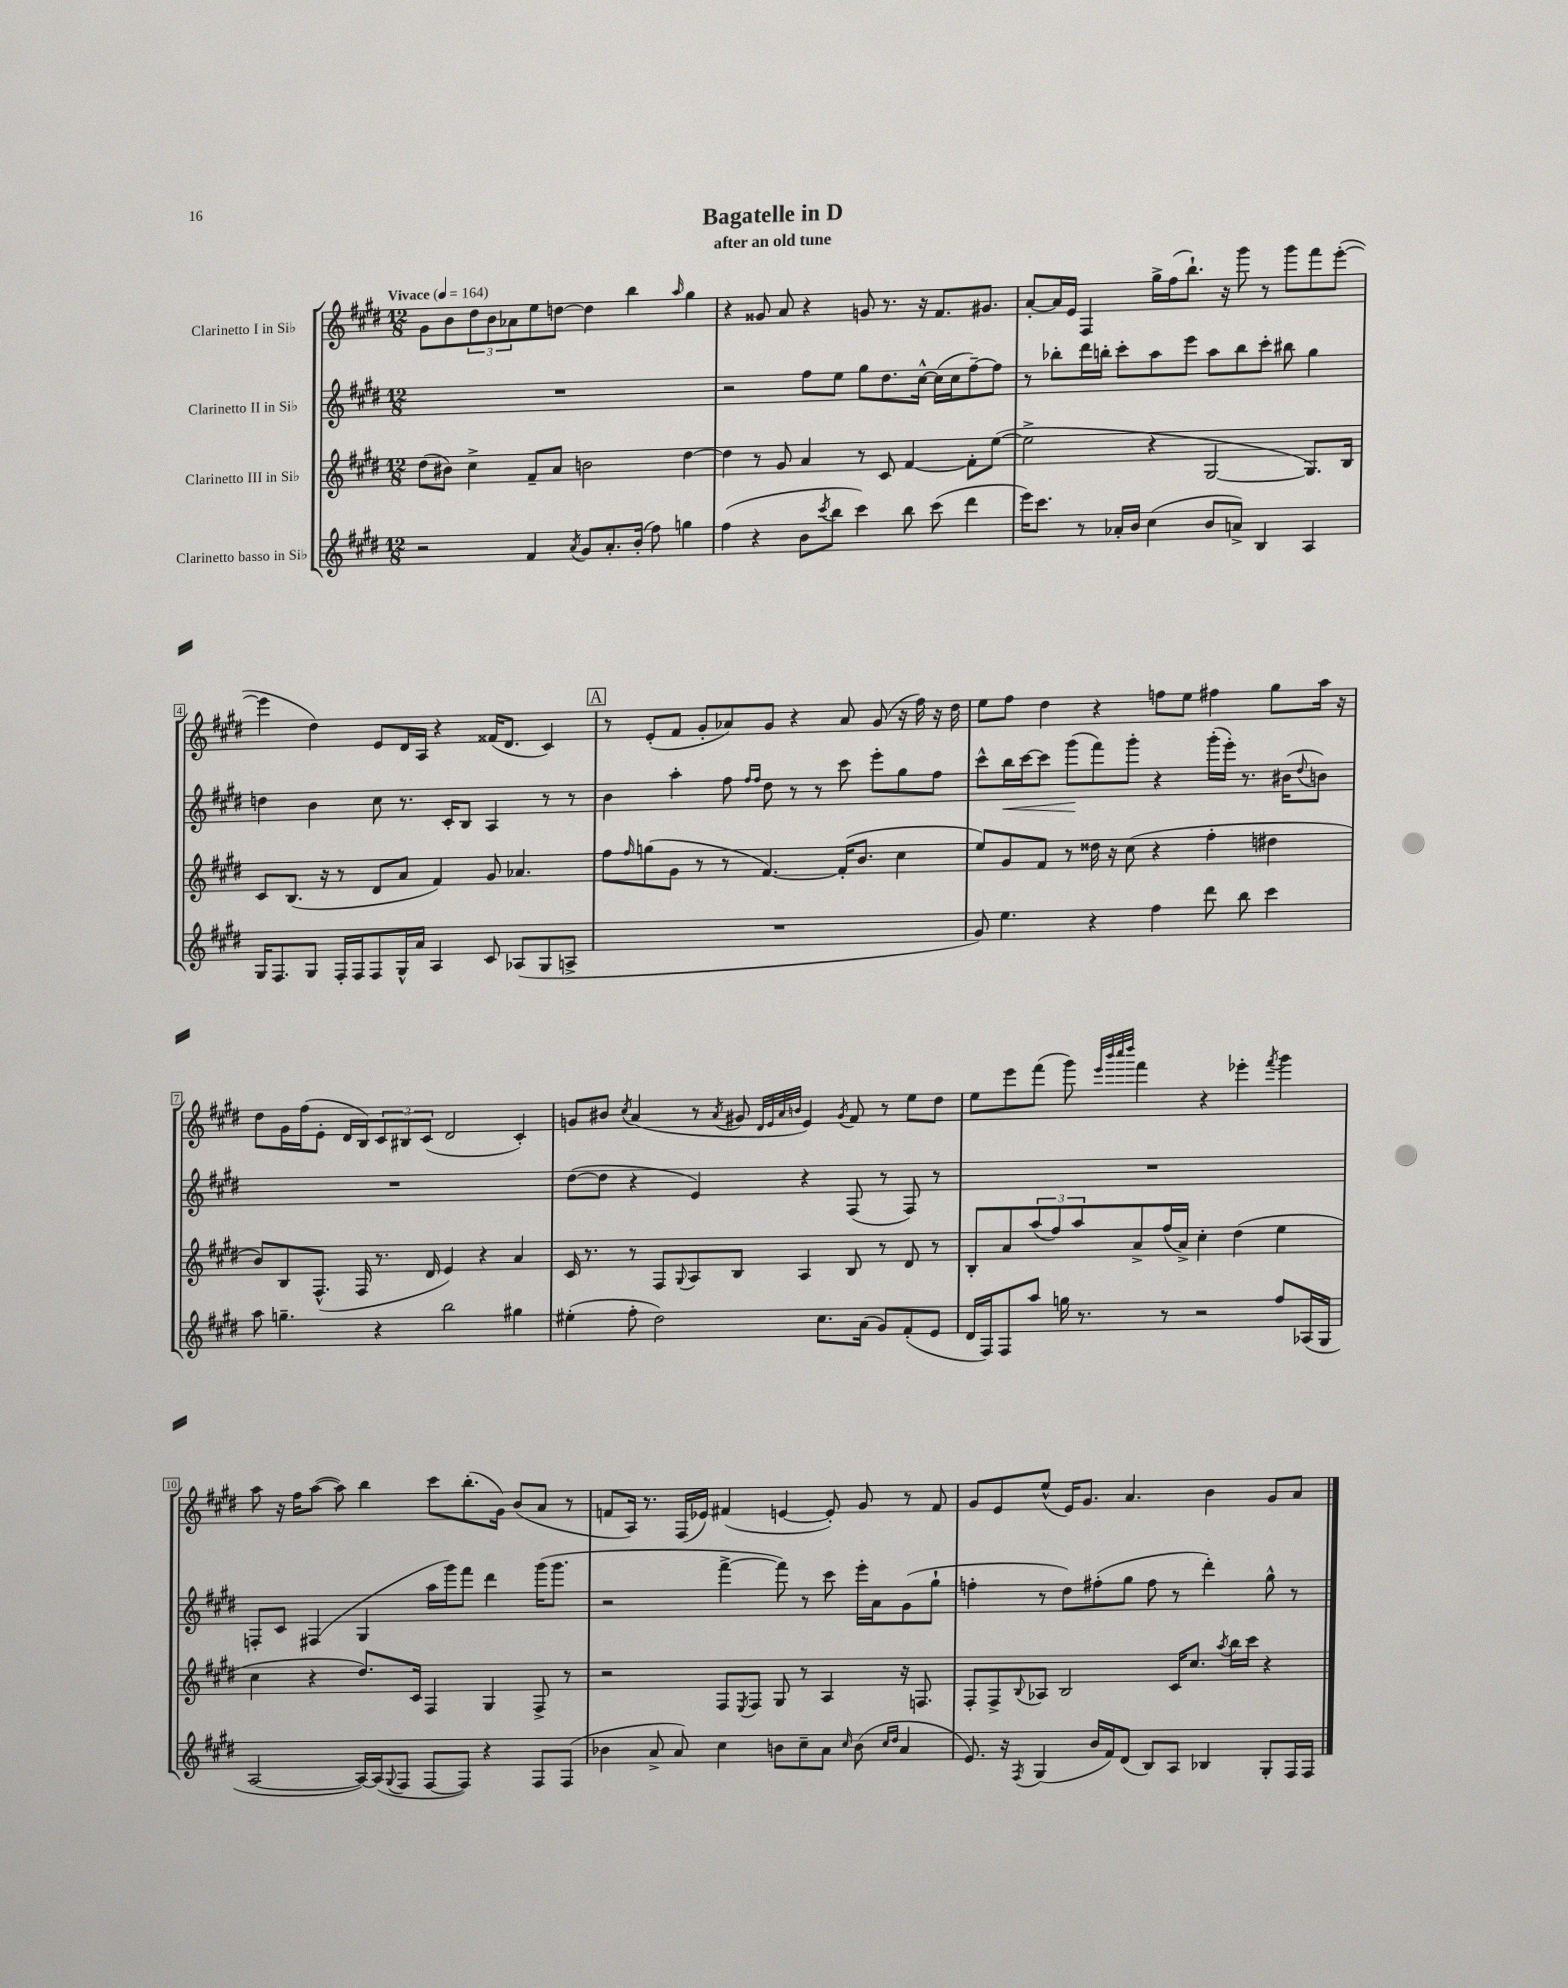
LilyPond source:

\header { title = "Bagatelle in D" subtitle = "after an old tune" }
<<
\new StaffGroup <<
\new Staff = "s0" \with { instrumentName = "Clarinetto I in Sib" } {
    \clef treble \key e \major \numericTimeSignature \time 12/8 \tempo "Vivace" 4 = 164
    gis'8 b'8 \tuplet 3/2 { dis''8 b'8 aes'8 } e''8 d''8~ d''4 b''4 \grace { a''16 } gis''4 |
    r4 gisis'8 a'8 r4 g'8 r8. r16 fis'8. gis'8. |
    a'8~-. a'16 e'16 fis4 gis''16-> fis''16( b''8.-!) r16 gis'''8 r8 gis'''8 fis'''8 e'''8~-.( |
    e'''4 dis''4) e'8 dis'16 a16 r4 fisis'16( dis'8. cis'4) |
    \mark \markup { \box "A" } r8 e'8-.( fis'8 gis'8-. aes'8) gis'8 r4 aes'8 gis'8( r16 fis''16) r16 dis''16 |
    e''8 fis''8 dis''4 r4 f''8 e''8 fis''4 gis''8 a''16 r16 |
    dis''8 gis'16 fis''16( e'8-. dis'16 b16) \tuplet 3/2 { cis'8 bis8 cis'8( } dis'2 cis'4-.) |
    g'8 bis'8 \acciaccatura { cis''8 } a'4( r8 \acciaccatura { a'8 } gis'8 \grace { dis'32 e'32 a'32 b'32 } e'4) \acciaccatura { gis'8 } fis'8 r8 e''8 dis''8 |
    e''8 e'''8 fis'''8( gis'''8) \grace { e'''32 b'''32 cis''''32 dis''''32 } fis'''4 r4 ees'''4-. \acciaccatura { fis'''8 } gis'''4 |
    a''8 r16 fis''16 a''8~( a''8) b''4 cis'''8 b''8.-.( gis'16) b'8( a'8 r8 |
    f'8 a16) r8. fis16( ees'16) fis'4( e'4~ e'8-.) gis'8 r8 fis'8 |
    gis'8 e'8 e''8-^( e'16) gis'8. a'4. b'4 gis'8 a'8 \bar "|." |
}
\new Staff = "s1" \with { instrumentName = "Clarinetto II in Sib" } {
    \clef treble \key e \major \numericTimeSignature \time 12/8
    R1. |
    r2 fis''8 e''8 gis''8 dis''8. cis''16~-^ cis''16( cis''16 fis''8~--) fis''8 |
    r8 bes''8-. dis'''16 b''16-. cis'''8-. a''8 e'''8 a''8 b''8 cis'''8-. bis''8 gis''4 |
    d''4 b'4 cis''8 r8. cis'16-. b8 a4 r8 r8 |
    \mark \markup { \box "A" } b'4 a''4-. fis''8 \grace { fis''16 fis''16 } dis''8 r8 r8 cis'''8 e'''8-. gis''8 fis''8 |
    cis'''8-^ b''16\< cis'''16~ cis'''8 gis'''8\!( fis'''8) gis'''8-. r4 gis'''16-.( e'''16-.) r8. bis'16( \appoggiatura { dis''8 } b'8) |
    R1. |
    dis''8~( dis''8 r4 e'4) r4 fis8( r8 fis8) r8 |
    R1. |
    f8-. cis'8 fis4( gis4 a''16 gis'''16) fis'''8 dis'''4 gis'''16( gis'''8. |
    r2 fis'''4~-> fis'''8) r8 cis'''8 e'''16-. a'16 gis'8( gis''8-! |
    f''4-. r8 dis''8) fis''8-.( gis''8 fis''8 r8 dis'''4-.) gis''8-^ r8 \bar "|." |
}
\new Staff = "s2" \with { instrumentName = "Clarinetto III in Sib" } {
    \clef treble \key e \major \numericTimeSignature \time 12/8
    dis''8( bis'8) cis''4-> fis'8-- a'8 b'2 dis''4~ |
    dis''4 r8 gis'8 a'4 r8 cis'8 fis'4~ fis'8-. e''8~( |
    e''2-> r4 gis2~ gis8.) b16 |
    cis'8 b8.( r16 r8 dis'8 a'8 fis'4) gis'8 aes'4. |
    \mark \markup { \box "A" } fis''8 \grace { fis''16 } g''8( gis'8 r8 r8 fis'4.~) fis'16-.( b'8. cis''4 |
    e''8) gis'8 fis'8 r8 disis''16 r16 cis''8( r4 fis''4-. dis''4 |
    b'8) b8 fis8.-^( fis16 r8. dis'16 e'4) r4 a'4 |
    cis'16 r8. r8 fis8 \appoggiatura { gis8 } a8 b8 a4 b8 r8 dis'8 r8 |
    b8-. a'8 \tuplet 3/2 { a''8( fis''8) a''8 } a'8-> fis''16( a'16->) cis''4-. dis''4( e''4 |
    cis''4 r4 dis''8.) cis'16 fis4 gis4 fis8-> r8 |
    r2 fis8 \acciaccatura { e8 } fis8 gis8 r8 a4 r16 f8. |
    fis8-. fis8-> \appoggiatura { b8 } aes8 b2 cis'16 cis''8. \acciaccatura { a''8 } b''16 cis'''16 r4 \bar "|." |
}
\new Staff = "s3" \with { instrumentName = "Clarinetto basso in Sib" } {
    \clef treble \key e \major \numericTimeSignature \time 12/8
    r2 fis'4 \acciaccatura { a'8 } gis'8 a'8.-. b'16-.( fis''8) g''4 |
    fis''4( r4 b'8 \acciaccatura { cis'''8 } b''8 cis'''4) b''8 cis'''8( dis'''4 |
    e'''16) cis'''8. r8 aes'16-. b'16 cis''4( b'8 a'8->) b4 a4 |
    gis16 fis8. gis8 fis16-. fis16 fis8 gis16-^ a'16 a4 cis'8 aes8( gis8 a8-> |
    \mark \markup { \box "A" } R1. |
    gis'8) e''4. r4 fis''4 dis'''8 b''8 cis'''4 |
    a''8 g''4.-- r4 b''2 gis''4 |
    eis''4-.( fis''8-. dis''2) cis''8. a'16( gis'8) fis'8-.( e'8 |
    dis'16 fis16) fis8 a''8 g''16 r8. r8 r2 fis''8 aes16( gis16 |
    a2~ a16~) a16( \appoggiatura { gis8 } fis8 fis8~ fis8) r4 fis8 fis8( |
    bes'4 a'8-> a'8) cis''4 b'8 cis''8-- a'8 \grace { cis''16 } b'8( \grace { cis''16 dis''16 } a'4 |
    e'8.) r16 \acciaccatura { fis8 } gis4( b'16 fis'16) dis'8( b8) a8 bes4 gis8-. fis16 fis16 \bar "|." |
}
>>
>>
\layout { \context { \Score \override BarNumber.stencil = #(make-stencil-boxer 0.1 0.3 ly:text-interface::print) } }
